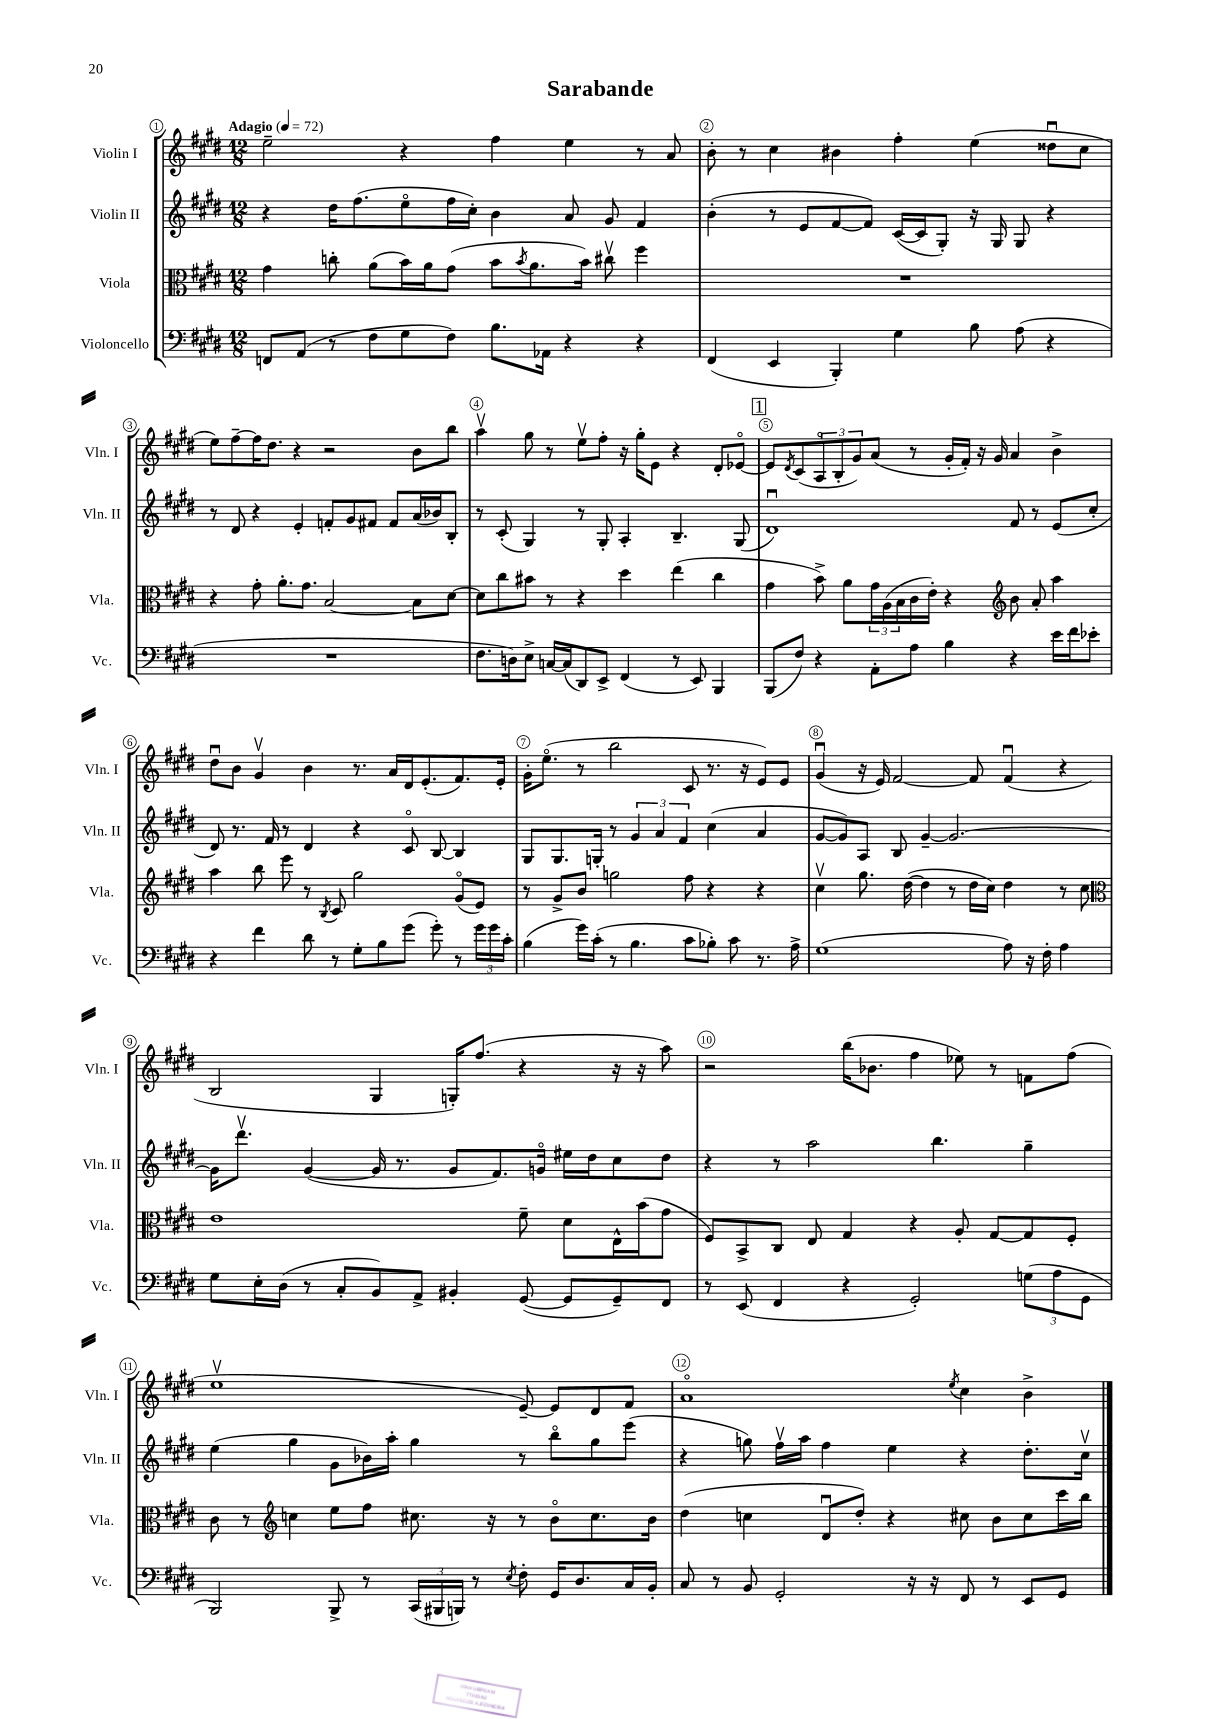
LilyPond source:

\header { title = "Sarabande" }
<<
\new StaffGroup <<
\new Staff = "s0" \with { instrumentName = "Violin I" shortInstrumentName = "Vln. I" } {
    \clef treble \key e \major \numericTimeSignature \time 12/8 \tempo "Adagio" 4 = 72
    e''2-- r4 fis''4 e''4 r8 a'8 |
    b'8-. r8 cis''4 bis'4 fis''4-. e''4( disis''8\downbow cis''8 |
    e''8) fis''8~-- fis''16 dis''8. r4 r2 b'8 b''8 |
    a''4\upbow gis''8 r8 e''8\upbow fis''8-. r16 gis''16-. e'8 r4 dis'8-. ees'8~\flageolet |
    \mark \markup { \box "1" } ees'8 \acciaccatura { dis'8 } cis'8( \tuplet 3/2 { a8\flageolet b8-. gis'8) } a'8( r8 gis'16-. fis'16-.) r16 gis'16 a'4 b'4-> |
    dis''8\downbow b'8 gis'4\upbow b'4 r8. a'16 dis'16 e'8.-.( fis'8.) e'16-. |
    gis'16-. e''8.\flageolet( r8 b''2 cis'8 r8. r16 e'8) e'8 |
    gis'4\downbow( r16 e'16) fis'2~ fis'8 fis'4\downbow( r4 |
    b2 gis4 g16-.) fis''8.( r4 r16 r16 a''8) |
    r2 b''16( bes'8. fis''4 ees''8) r8 f'8 fis''8( |
    e''1\upbow e'8~--) e'8 dis'8 fis'8 |
    a'1\flageolet \acciaccatura { e''8 } cis''4 b'4-> \bar "|." |
}
\new Staff = "s1" \with { instrumentName = "Violin II" shortInstrumentName = "Vln. II" } {
    \clef treble \key e \major \numericTimeSignature \time 12/8
    r4 dis''16 fis''8.( e''8\flageolet fis''16 cis''16-.) b'4 a'8 gis'8 fis'4 |
    b'4-.( r8 e'8 fis'8~ fis'8) cis'16~( cis'16 gis8-.) r16 gis16 gis8 r4 |
    r8 dis'8 r4 e'4-. f'8-. gis'8 fis'8 fis'8 a'16( bes'16) b8-. |
    r8 cis'8-.( gis4) r8 gis8-. a4-. b4.-- gis8( |
    \mark \markup { \box "1" } dis'1\downbow) fis'8 r8 e'8( cis''8-. |
    dis'8) r8. fis'16 r8 dis'4 r4 cis'8\flageolet b8~ b4 |
    gis8 gis8. g16-. r8 \tuplet 3/2 { gis'4 a'4 fis'4 } cis''4( a'4 |
    gis'8~ gis'8) a8 b8 gis'4~-- gis'2.~ |
    gis'16 dis'''8.\upbow gis'4~( gis'16 r8. gis'8 fis'8.) g'16\flageolet eis''16 dis''16 cis''8 dis''8 |
    r4 r8 a''2 b''4. gis''4-- |
    e''4( gis''4 gis'8 bes'16) a''16-. gis''4 r8 b''8\flageolet gis''8 e'''8( |
    r4 g''8) fis''16\upbow a''16 fis''4 e''4 r4 dis''8.-. cis''16\upbow \bar "|." |
}
\new Staff = "s2" \with { instrumentName = "Viola" shortInstrumentName = "Vla." } {
    \clef alto \key e \major \numericTimeSignature \time 12/8
    gis'4 c''8-. a'8( b'16) a'16 gis'8( b'8 \acciaccatura { b'8 } a'8. b'16) cis''8\upbow fis''4 |
    R1. |
    r4 gis'8-. a'8.-. gis'8. b2~ b8 dis'8~ |
    dis'8 cis''8 bis'8 r8 r4 dis''4 e''4( cis''4 |
    \mark \markup { \box "1" } gis'4 b'8->) a'8 \tuplet 3/2 { gis'16 a16( b16 } cis'16 e'16-.) r4 \clef treble b'8 a'8-. a''4 |
    a''4 b''8 e'''8 r8 \acciaccatura { b8 } cis'8 gis''2 gis'8\flageolet( e'8) |
    r8 gis'8-> b'8 g''2 fis''8 r4 r4 |
    cis''4\upbow gis''8. dis''16~( dis''4 r8 dis''16 cis''16) dis''4 r8 cis''8 |
    \clef alto e'1 fis'8-- dis'8 e16-^ b'16( gis'8 |
    fis8) b,8-> cis8 e8 gis4 r4 a8-. gis8~ gis8 fis8-. |
    cis'8 r8 \clef treble c''4 e''8 fis''8 cis''8. r16 r8 b'8\flageolet cis''8. b'16 |
    dis''4( c''4 dis'8\downbow dis''8-.) r4 cis''8 b'8 cis''8 cis'''16 b''16 \bar "|." |
}
\new Staff = "s3" \with { instrumentName = "Violoncello" shortInstrumentName = "Vc." } {
    \clef bass \key e \major \numericTimeSignature \time 12/8
    f,8 a,8( r8 fis8 gis8 fis8) b8. aes,16 r4 r4 |
    fis,4( e,4 b,,4-.) gis4 b8 a8( r4 |
    R1. |
    fis8. d16) e8-> c16~ c16( dis,8) e,8-> fis,4( r8 e,8) b,,4 |
    \mark \markup { \box "1" } b,,8( fis8) r4 a,8-. a8 b4 r4 e'16 fis'16 ees'8-. |
    r4 fis'4 dis'8 r8 gis8-. b8 gis'8( gis'8-.) r8 \tuplet 3/2 { gis'16 gis'16 cis'16-. } |
    b4( gis'16) cis'16-.( r8 b4. cis'8 bes8-.) cis'8 r8. a16-> |
    gis1( a8) r16 fis16-. a4 |
    gis8 e16-. dis16( r8 cis8-. b,8) a,8-> bis,4-. gis,8~( gis,8 gis,8--) fis,8 |
    r8 e,8( fis,4 r4 gis,2-.) \tuplet 3/2 { g8( a8 gis,8 } |
    b,,2) b,,8-> r8 \tuplet 3/2 { cis,16( bis,,16 b,,16) } r8 \acciaccatura { e8 } fis8-. gis,16 dis8. cis16 b,16-. |
    cis8 r8 b,8 gis,2-. r16 r16 fis,8 r8 e,8 gis,8 \bar "|." |
}
>>
>>
\layout { \context { \Score \override BarNumber.break-visibility = ##(#f #t #t) barNumberVisibility = #all-bar-numbers-visible \override BarNumber.stencil = #(make-stencil-circler 0.1 0.3 ly:text-interface::print) } }
